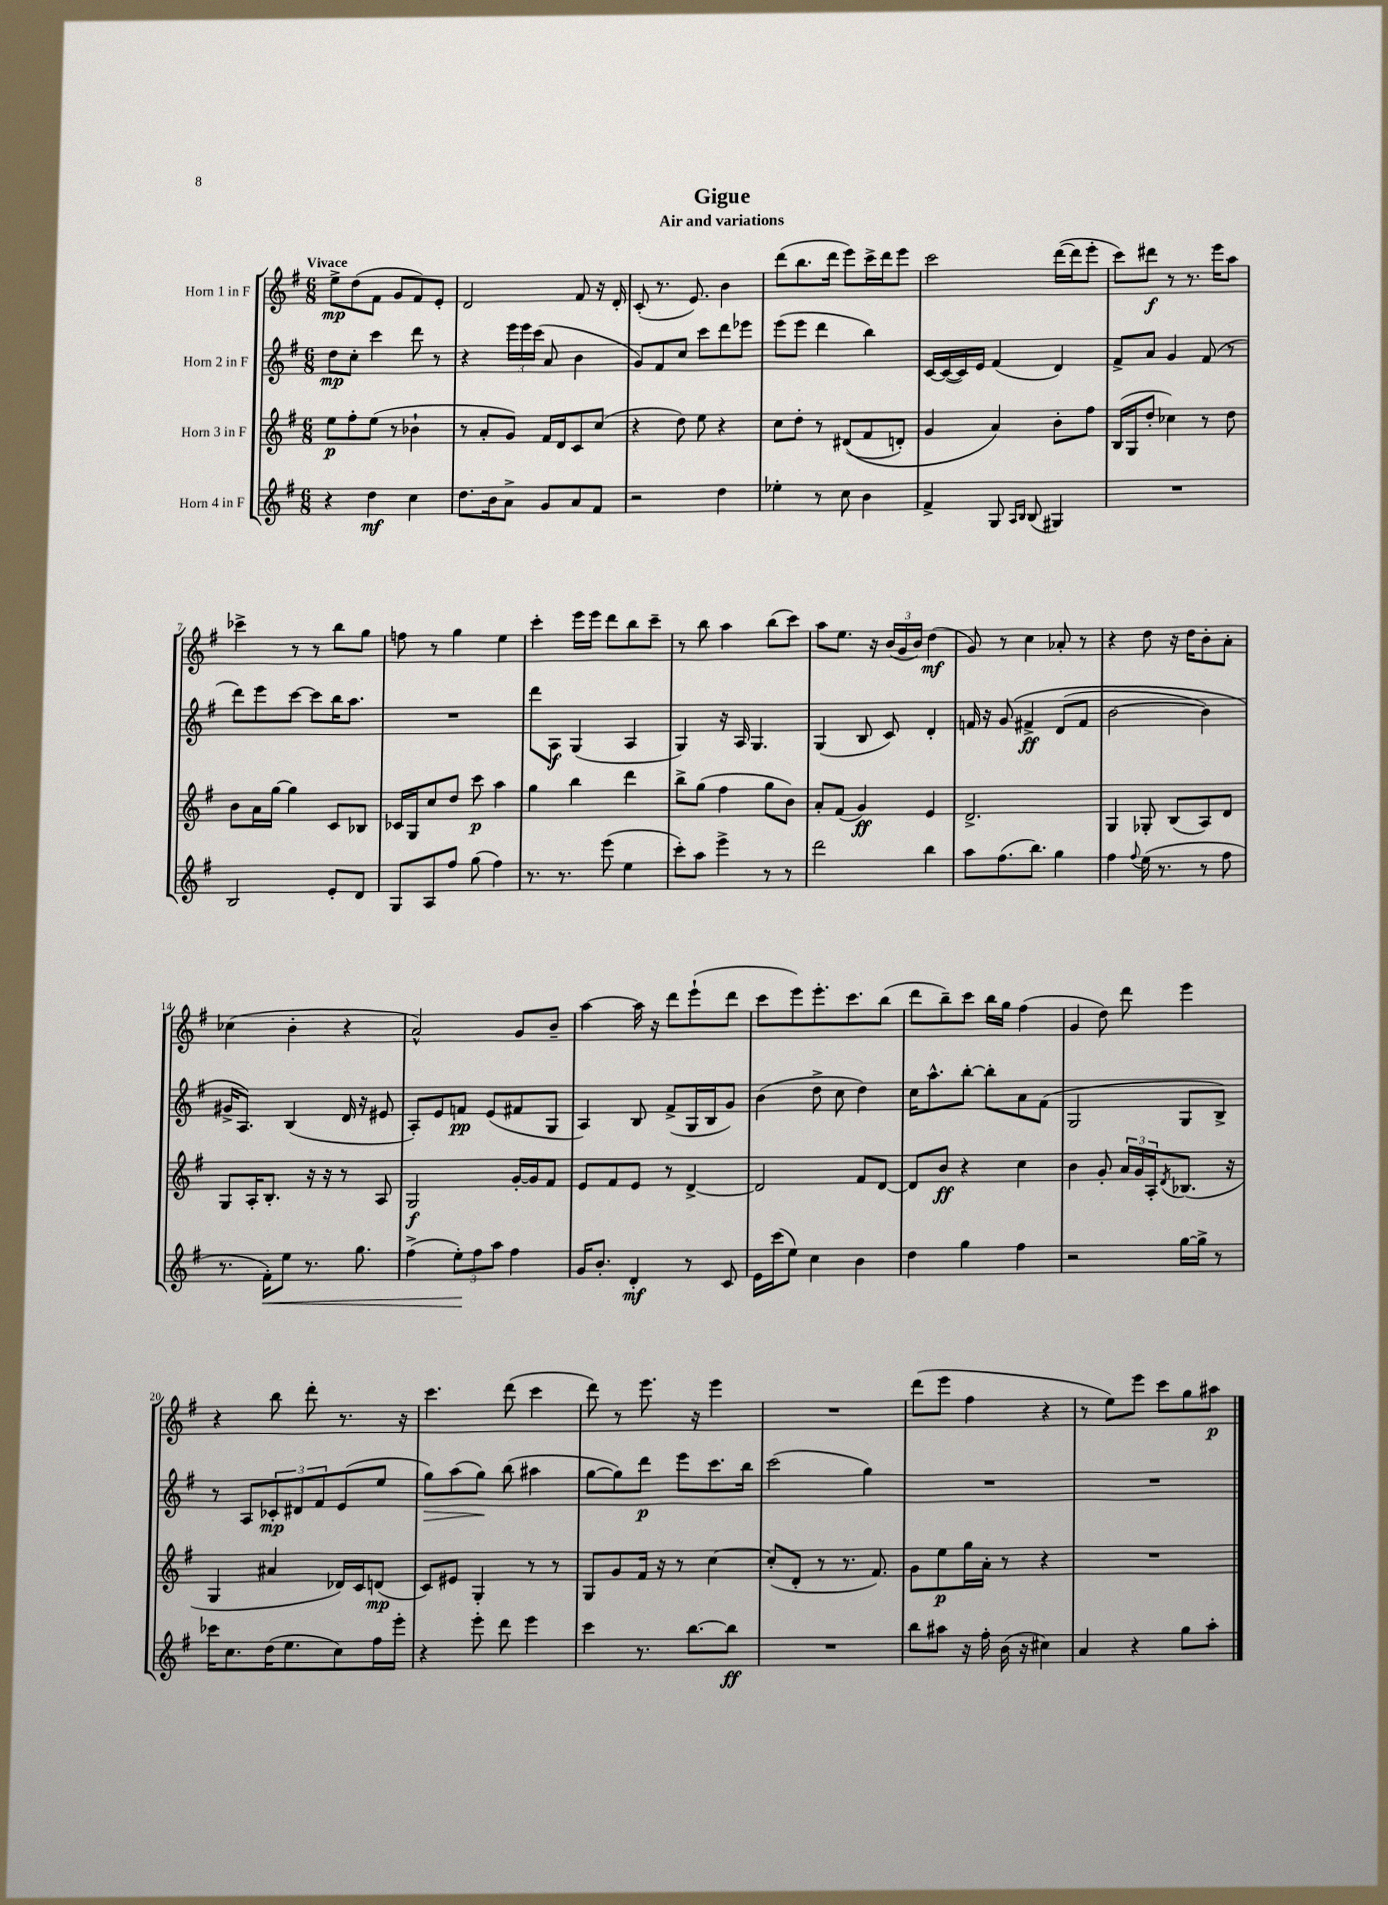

**kern	**kern	**kern	**kern
*staff4	*staff3	*staff2	*staff1
*clefG2	*clefG2	*clefG2	*clefG2
*k[f#]	*k[f#]	*k[f#]	*k[f#]
*M6/8	*M6/8	*M6/8	*M6/8
4r	8ee	8dd	8ee^
.	8ff#'	8cc'	(8dd
4dd	(8ee	4ccc	8f#
.	8r	.	8g
4cc	4b-`	8ddd	8f#)
.	.	8r	8e'
=	=	=	=
8.dd	8r	4r	2d
.	8a'	.	.
16b	.	.	.
8a^	8g)	24eee	.
.	.	24eee	.
.	.	(24ccc	.
8g	16f#	8a	.
.	16d	.	.
8a	8c	4b	8f#
8f#	(8cc	.	16r
.	.	.	16d'
=	=	=	=
2r	4r	8g)	(8c'
.	.	8f#	8.r
.	8dd)	8cc	.
.	.	.	8.e)
.	8ee	8ccc	.
4dd	4r	8ddd	4b
.	.	8eee-	.
=	=	=	=
4ee-'	8cc	(8eee	(8ddd
.	8dd'	8eee	8.bb
8r	8r	4ddd	.
.	.	.	16ddd
8cc	&((8d#	.	8eee)
4b	8f#	4bb)	16ccc^
.	.	.	16ddd
.	8d')	.	8eee
=	=	=	=
4f#^	4g	[16c	2ccc
.	.	(16c_	.
.	.	16c])	.
.	.	16e	.
8G	4a&)	(4f#	.
16qqA	.	.	.
16qqB	.	.	.
(8B	.	.	.
4G#)	8b'	4d)	([16ddd
.	.	.	16ddd]
.	8ff#	.	8eee'
=	=	=	=
2.r	(16B	8f#^	8ccc)
.	16G	.	.
.	8dd'	8a	8ddd#
.	4cc-)	4g	8r
.	.	.	8.r
.	8r	(8f#	.
.	.	.	16eee
.	8dd	8r	8aa
=	=	=	=
2B	8b	8ddd)	4ccc-^
.	16a	8eee	.
.	[16gg	.	.
.	4gg]	[8ccc	8r
.	.	8ccc]	8r
8e'	8c	16bb	8bb
.	.	8.aa	.
8d	8B-	.	8gg
=	=	=	=
8G	16c-	2.r	8ff
.	16G	.	.
8A	8cc	.	8r
8ff#	8dd	.	4gg
(8gg	8ccc	.	.
4ff#)	4aa	.	4ee
=	=	=	=
8.r	4gg	8ddd	4ccc'
.	.	8A	.
8.r	.	.	.
.	4bb	(4G	16eee
.	.	.	16eee
(8eee	.	.	8ddd
4ee	4ddd	4A	8bb
.	.	.	8ccc~
=	=	=	=
8ccc')	8bb^	4G)	8r
8aa	(8gg	.	8bb
4eee^	4ff#	16r	4aa
.	.	16A	.
.	.	4.G	.
8r	8gg	.	(8bb
8r	8b)	.	8ccc)
=	=	=	=
2ddd	8a'	(4G	8aa
.	(8f#	.	8.ee
.	4g)	8B	.
.	.	.	16r
.	.	8c)	(24b
.	.	.	24g
.	.	.	24b)
4bb	4e	4d'	(4dd
=	=	=	=
8aa	2.d^	16f	8g)
.	.	16r	.
(8.ff#	.	&(8g	8r
.	.	4f#^	4cc
8.bb)	.	.	.
4gg	.	(8d	8a-'
.	.	8f#	8r
=	=	=	=
4ff#	4G	[2b	4r
8qqff#	.	.	.
(16ee	8G-'	.	8dd
8.r	.	.	.
.	(8B	.	16r
.	.	.	16dd
8r	8A)	4b])	8b'
8ff#	8d	.	8a'
=	=	=	=
8.r	8G	16g#^	(4cc-
.	.	8.A&)	.
.	16A'	.	.
16f#')	8.B'	.	.
8ee	.	(4B	4b'
8.r	16r	.	.
.	16r	.	.
.	8r	16d	4r
8.gg	.	16r	.
.	8A	8e#	.
=	=	=	=
(4ff#^	2G	8A')	2a^^)
.	.	8e	.
12ee')	.	8f	.
12ff#	.	.	.
.	.	(8e	.
12aa	.	.	.
4ff#	[16g'	8f#	8g
.	16g]	.	.
.	8f#	8G	8b~
=	=	=	=
16g	8e	4A)	[4aa
8.b'	.	.	.
.	8f#	.	.
4d'	8e	8B	16aa]
.	.	.	16r
.	8r	(8f#^	8ddd
8r	[4d^	16G	(8eee`
.	.	16B	.
8c	.	8g)	8ddd
=	=	=	=
16e	2d]	(4b	8ccc
(16ccc	.	.	.
8ee)	.	.	8eee)
4cc	.	8dd^	8.eee'
.	.	8cc	.
.	.	.	8.ccc
4b	8f#	4dd)	.
.	[8d	.	(8bb
=	=	=	=
4dd	8d]	16cc	8ddd
.	.	8.aa^^	.
.	8b	.	8bb~)
4gg	4r	[8bb'	8ccc
.	.	8bb']	16bb
.	.	.	16gg
4ff#	4cc	8a	(4ff#
.	.	(8f#	.
=	=	=	=
2r	4b	2G	4g
.	8g'	.	8dd)
.	24a	.	8ddd
.	24g	.	.
.	24A'	.	.
.	8qd	.	.
[16gg	(8.B-	8G	4eee
16gg^]	.	.	.
8r	.	8B^)	.
.	16r	.	.
=	=	=	=
16ccc-	4G	8r	4r
8.cc	.	.	.
.	.	8A	.
(16dd	4a#	12c-'	8bb
8.ee	.	.	.
.	.	12d#	.
.	.	.	8ddd'
.	.	12f#	.
8cc)	16d-)	(8e	8.r
.	16c	.	.
16ff#	(8d	8ee	.
16eee'	.	.	16r
=	=	=	=
4r	8c)	8gg)	4.ccc
.	8e#	(8aa	.
8eee'	4G'	8gg)	.
8ddd	.	(8bb	(8ddd
4eee	8r	4aa#	4ccc
.	8r	.	.
=	=	=	=
4ccc	8G	[8gg	8ddd)
.	8g	8gg])	8r
8.r	16f#	8ddd	8.eee
.	16r	.	.
.	8r	8eee	.
[8.bb	.	.	16r
.	[4cc	8.ccc	4eee
8bb]	.	.	.
.	.	16bb	.
=	=	=	=
2.r	(8cc']	(2ccc	2.r
.	8d'	.	.
.	8r	.	.
.	8.r	.	.
.	.	4gg)	.
.	8.f#)	.	.
=	=	=	=
8bb	8g	2.r	(8ddd
8aa#	8ee	.	8eee
16r	16gg	.	4ff#
16ff#'	16a'	.	.
(16b	8r	.	.
16r	.	.	.
4cc#)	4r	.	4r
=	=	=	=
4a	2.r	2.r	8r
.	.	.	8ee)
4r	.	.	8eee
.	.	.	8ccc
8gg	.	.	8gg
8aa'	.	.	8aa#
==	==	==	==
*-	*-	*-	*-
